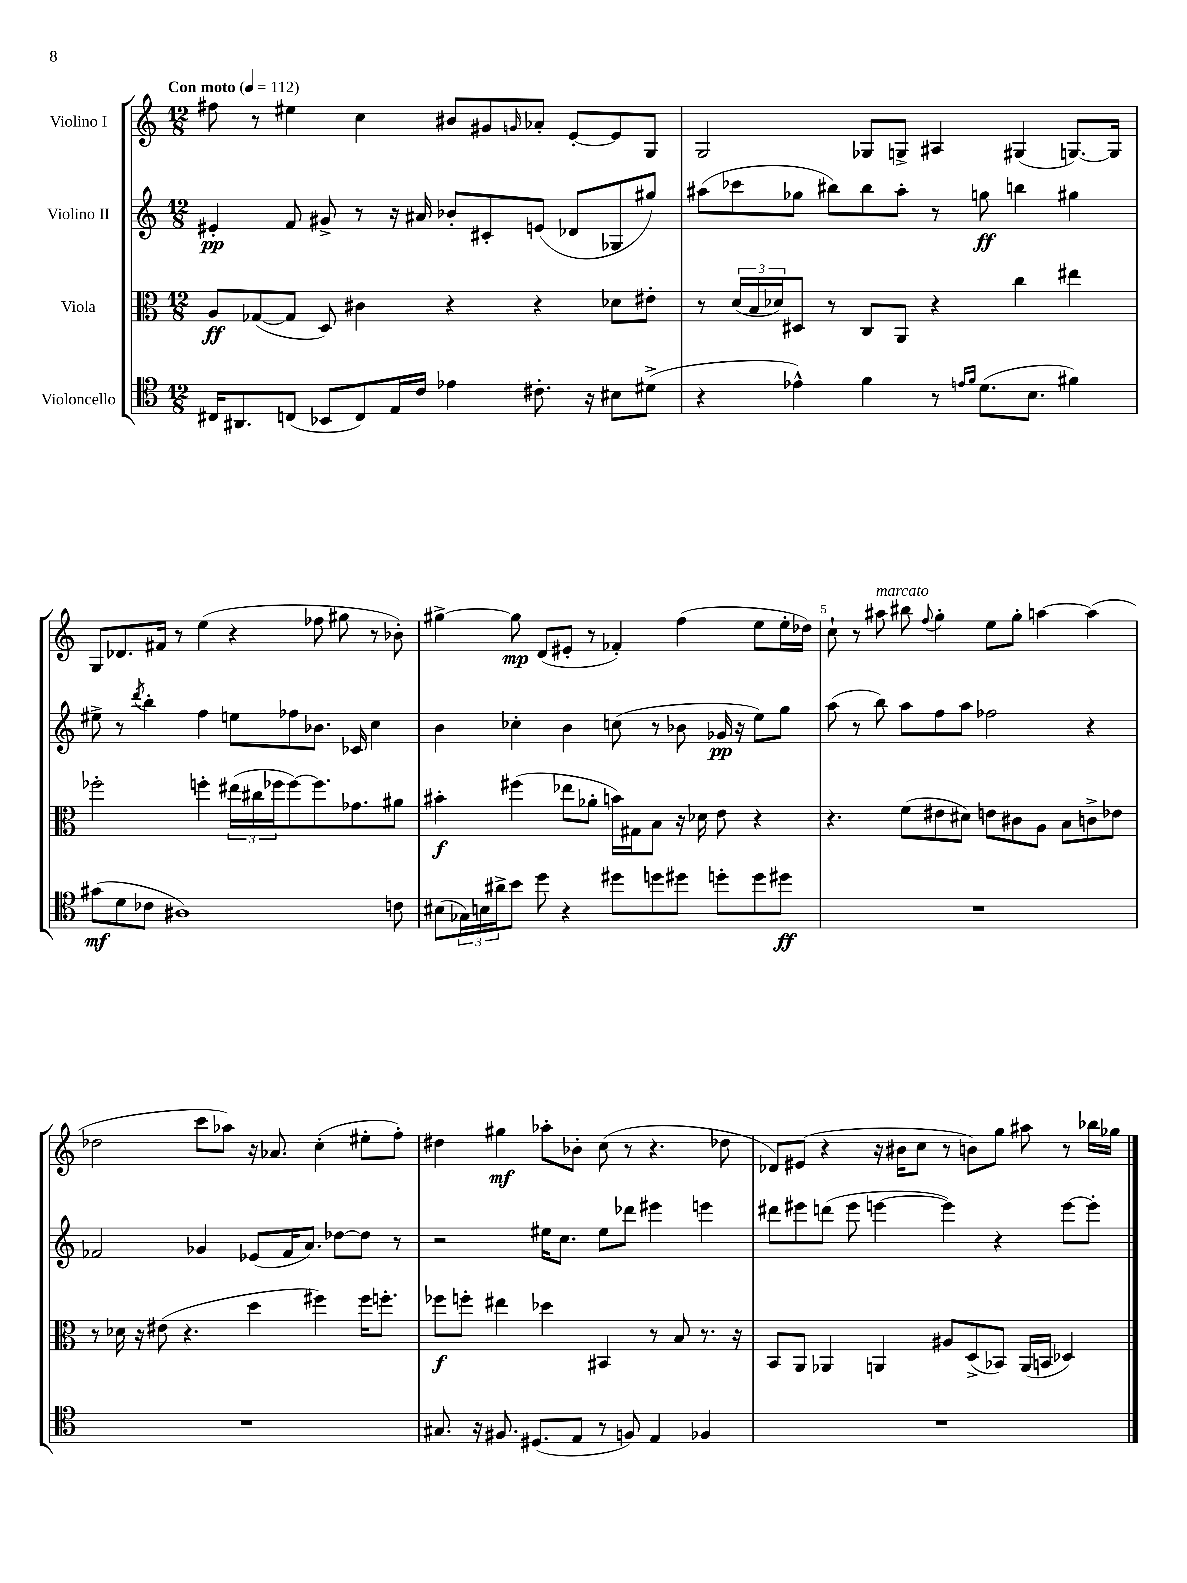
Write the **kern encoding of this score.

**kern	**dynam	**kern	**dynam	**kern	**dynam	**kern	**dynam
*part4	*part4	*part3	*part3	*part2	*part2	*part1	*part1
*staff4	*staff4	*staff3	*staff3	*staff2	*staff2	*staff1	*staff1
*I"Violoncello	*	*I"Viola	*	*I"Violino II	*	*I"Violino I	*
*clefC4	*	*clefC3	*	*clefG2	*	*clefG2	*
*k[]	*	*k[]	*	*k[]	*	*k[]	*
*M12/8	*	*M12/8	*	*M12/8	*	*M12/8	*
*MM112	*	*MM112	*	*MM112	*	*MM112	*
=1	=1	=1	=1	=1	=1	=1	=1
!	!	!	!	!	!	!LO:TX:a:B:t=Con moto	!
16C#X/KL	.	8A/L	ff	4e#X'/	pp	8ff#X\	.
8.AA#X/	.	.	.	.	.	.	.
.	.	([8G-X/	.	.	.	8r	.
(8Cn/J	.	8G-/J]	.	8f/	.	4ee#X\	.
8BB-X/L	.	8D/)	.	8g#X^/	.	.	.
8C/)	.	4c#X\	.	8r	.	4cc\	.
16E/L	.	.	.	16r	.	.	.
16c/JJ	.	.	.	16a#X/	.	.	.
4e-X\	.	4r	.	8b-X'/L	.	8b#X/L	.
.	.	.	.	8c#X'/	.	8g#X/	.
.	.	.	.	.	.	16qqgn/	.
8.c#X'\	.	4r	.	(8en/J	.	8a-X'/J	.
.	.	.	.	8d-X/L	.	[8e'/L	.
16r	.	.	.	.	.	.	.
8B#X\L	.	8d-X\L	.	8G-X/	.	8e/]	.
(8d#X^\J	.	8e#X'\J	.	8gg#X/J)	.	8G/J	.
=2	=2	=2	=2	=2	=2	=2	=2
4r	.	8r	.	(8aa#X\L	.	2G/	.
.	.	(24d/LL	.	8ccc-X\	.	.	.
.	.	24B/	.	.	.	.	.
.	.	24d-X/J)	.	.	.	.	.
4e-X^^\)	.	8D#X/J	.	8gg-X\J	.	.	.
.	.	8r	.	8bb#X\L)	.	.	.
4f\	.	8C/L	.	8bb#\	.	8G-X/L	.
.	.	8AA/J	.	8aa#'\J	.	8Gn^/J	.
8r	.	4r	.	8r	.	4A#X/	.
16qqen/LL	.	.	.	.	.	.	.
16qqf/JJ	.	.	.	.	.	.	.
(8.d\L	.	.	.	8ggn\	ff	.	.
.	.	4cc\	.	4bbn\	.	(4G#X/	.
8.B\J	.	.	.	.	.	.	.
4f#X\)	.	4ee#X\	.	4gg#X\	.	[8.Gn/L)	.
.	.	.	.	.	.	16G/Jk]	.
!!LO:LB:g=z
=3	=3	=3	=3	=3	=3	=3	=3
(8g#X\L	mf	2ff-X'\	.	8ee#X^\	.	8G/L	.
8d\	.	.	.	8r	.	8.d-X/	.
.	.	.	.	8qddd/	.	.	.
8c-X\J	.	.	.	4bb'\	.	.	.
.	.	.	.	.	.	16f#X/Jk	.
1A#X)	.	.	.	.	.	8r	.
.	.	4ffn'\	.	4ff\	.	(4ee\	.
.	.	(24ee#X\LL	.	8een\L	.	4r	.
.	.	24cc#X\	.	.	.	.	.
.	.	24ff-X\J	.	.	.	.	.
.	.	[8ff-\)	.	8ff-X\	.	.	.
.	.	8.ff-\]	.	8.b-X\J	.	8ff-X\	.
.	.	.	.	.	.	8gg#X\	.
.	.	8.g-X\	.	16c-X/	.	.	.
.	.	.	.	4cc\	.	8r	.
8cn\	.	8a#X\J	.	.	.	8b-X'\)	.
=4	=4	=4	=4	=4	=4	=4	=4
(8B#X\L	.	4b#X'\	f	4b\	.	[4gg#X^\	.
24G-X\L)	.	.	.	.	.	.	.
24Bn\	.	.	.	.	.	.	.
24a#X^\J	.	.	.	.	.	.	.
8b\J	.	(4ff#X\	.	4cc-X'\	.	8gg#\]	mp
8dd\	.	.	.	.	.	(8d/L	.
4r	.	8ee-X\L	.	4b\	.	8e#X'/J	.
.	.	8a-X'\J	.	.	.	8r	.
8dd#X\L	.	16bn\LL)	.	(8ccn\	.	4f-X'/)	.
.	.	16G#X\J	.	.	.	.	.
8ddn\	.	8B\J	.	8r	.	.	.
8dd#X\J	.	16r	.	8b-X\	.	(4ff\	.
.	.	16d-X\	.	.	.	.	.
8ddn'\L	.	8e\	.	16g-X/	pp	.	.
.	.	.	.	16r	.	.	.
8dd\	.	4r	.	8ee\L)	.	8ee\L	.
8dd#X\J	ff	.	.	8gg\J	.	16ee'\L	.
.	.	.	.	.	.	16dd-X\JJ)	.
=5	=5	=5	=5	=5	=5	=5	=5
1.r	.	4.r	.	(8aa\	.	8cc`\	.
.	.	.	.	8r	.	8r	.
!	!	!	!	!	!	!LO:TX:a:i:t=marcato	!
.	.	.	.	8bb\)	.	8aa#X\	.
.	.	(8f\L	.	8aa\L	.	8bb#X\	.
.	.	.	.	.	.	8qqff/	.
.	.	8e#X\	.	8ff\	.	4gg'\	.
.	.	8d#X\J)	.	8aa\J	.	.	.
.	.	8en\L	.	2ff-X\	.	8ee\L	.
.	.	8c#X\	.	.	.	8gg'\J	.
.	.	8A\J	.	.	.	[4aan\	.
.	.	8B\L	.	.	.	.	.
.	.	8cn^\	.	4r	.	(4aa\]	.
.	.	8e-X\J	.	.	.	.	.
!!LO:LB:g=z
=6	=6	=6	=6	=6	=6	=6	=6
1.r	.	8r	.	2f-X/	.	2dd-X\	.
.	.	16d-X\	.	.	.	.	.
.	.	16r	.	.	.	.	.
.	.	(8e#X\	.	.	.	.	.
.	.	4.r	.	.	.	.	.
.	.	.	.	4g-X/	.	8ccc\L	.
.	.	.	.	.	.	8aa-X\J)	.
.	.	4dd\	.	(8e-X/L	.	16r	.
.	.	.	.	.	.	8.a-X/	.
.	.	.	.	16f-/K	.	.	.
.	.	.	.	8.a/J)	.	.	.
.	.	4ff#X\)	.	.	.	(4cc'\	.
.	.	.	.	[8dd-X\L	.	.	.
.	.	16ff#\KL	.	8dd-\J]	.	8ee#X'\L	.
.	.	8.ffn'\J	.	.	.	.	.
.	.	.	.	8r	.	8ff'\J)	.
=7	=7	=7	=7	=7	=7	=7	=7
8.G#X/	.	8ff-X\L	f	2r	.	4dd#X\	.
.	.	8ffn'\J	.	.	.	.	.
16r	.	.	.	.	.	.	.
8.F#X/	.	4ee#X\	.	.	.	4gg#X\	mf
(8.D#X/L	.	.	.	.	.	.	.
.	.	4dd-X\	.	16ee#X\KL	.	8aa-X'\L	.
.	.	.	.	8.cc\J	.	.	.
8E/J	.	.	.	.	.	8b-X'\J	.
8r	.	4BB#X/	.	8ee#\L	.	(8cc\	.
8Fn/)	.	.	.	8ddd-X\J	.	8r	.
4E/	.	8r	.	4eee#X\	.	4.r	.
.	.	8B/	.	.	.	.	.
4F-X/	.	8.r	.	4eeen\	.	.	.
.	.	.	.	.	.	8dd-X\	.
.	.	16r	.	.	.	.	.
=8	=8	=8	=8	=8	=8	=8	=8
1.r	.	8BB/L	.	8ddd#X\L	.	8d-X/L)	.
.	.	8AA/J	.	8eee#X\	.	(8e#X/J	.
.	.	4AA-X/	.	(8dddn\J	.	4r	.
.	.	.	.	8eee#\	.	.	.
.	.	4AAn/	.	[4eeen\	.	16r	.
.	.	.	.	.	.	16b#X\KL	.
.	.	.	.	.	.	8cc\J	.
.	.	8A#X/L	.	4eee\])	.	8r	.
.	.	(8D^/	.	.	.	8bn\L)	.
.	.	8BB-X/J)	.	4r	.	8gg\J	.
.	.	(16AA/LL	.	.	.	8aa#X\	.
.	.	16BBn/JJ	.	.	.	.	.
.	.	4D-X/)	.	[8eee\L	.	8r	.
.	.	.	.	8eee'\J]	.	16bb-X\LL	.
.	.	.	.	.	.	16gg-X\JJ	.
==	==	==	==	==	==	==	==
*-	*-	*-	*-	*-	*-	*-	*-
